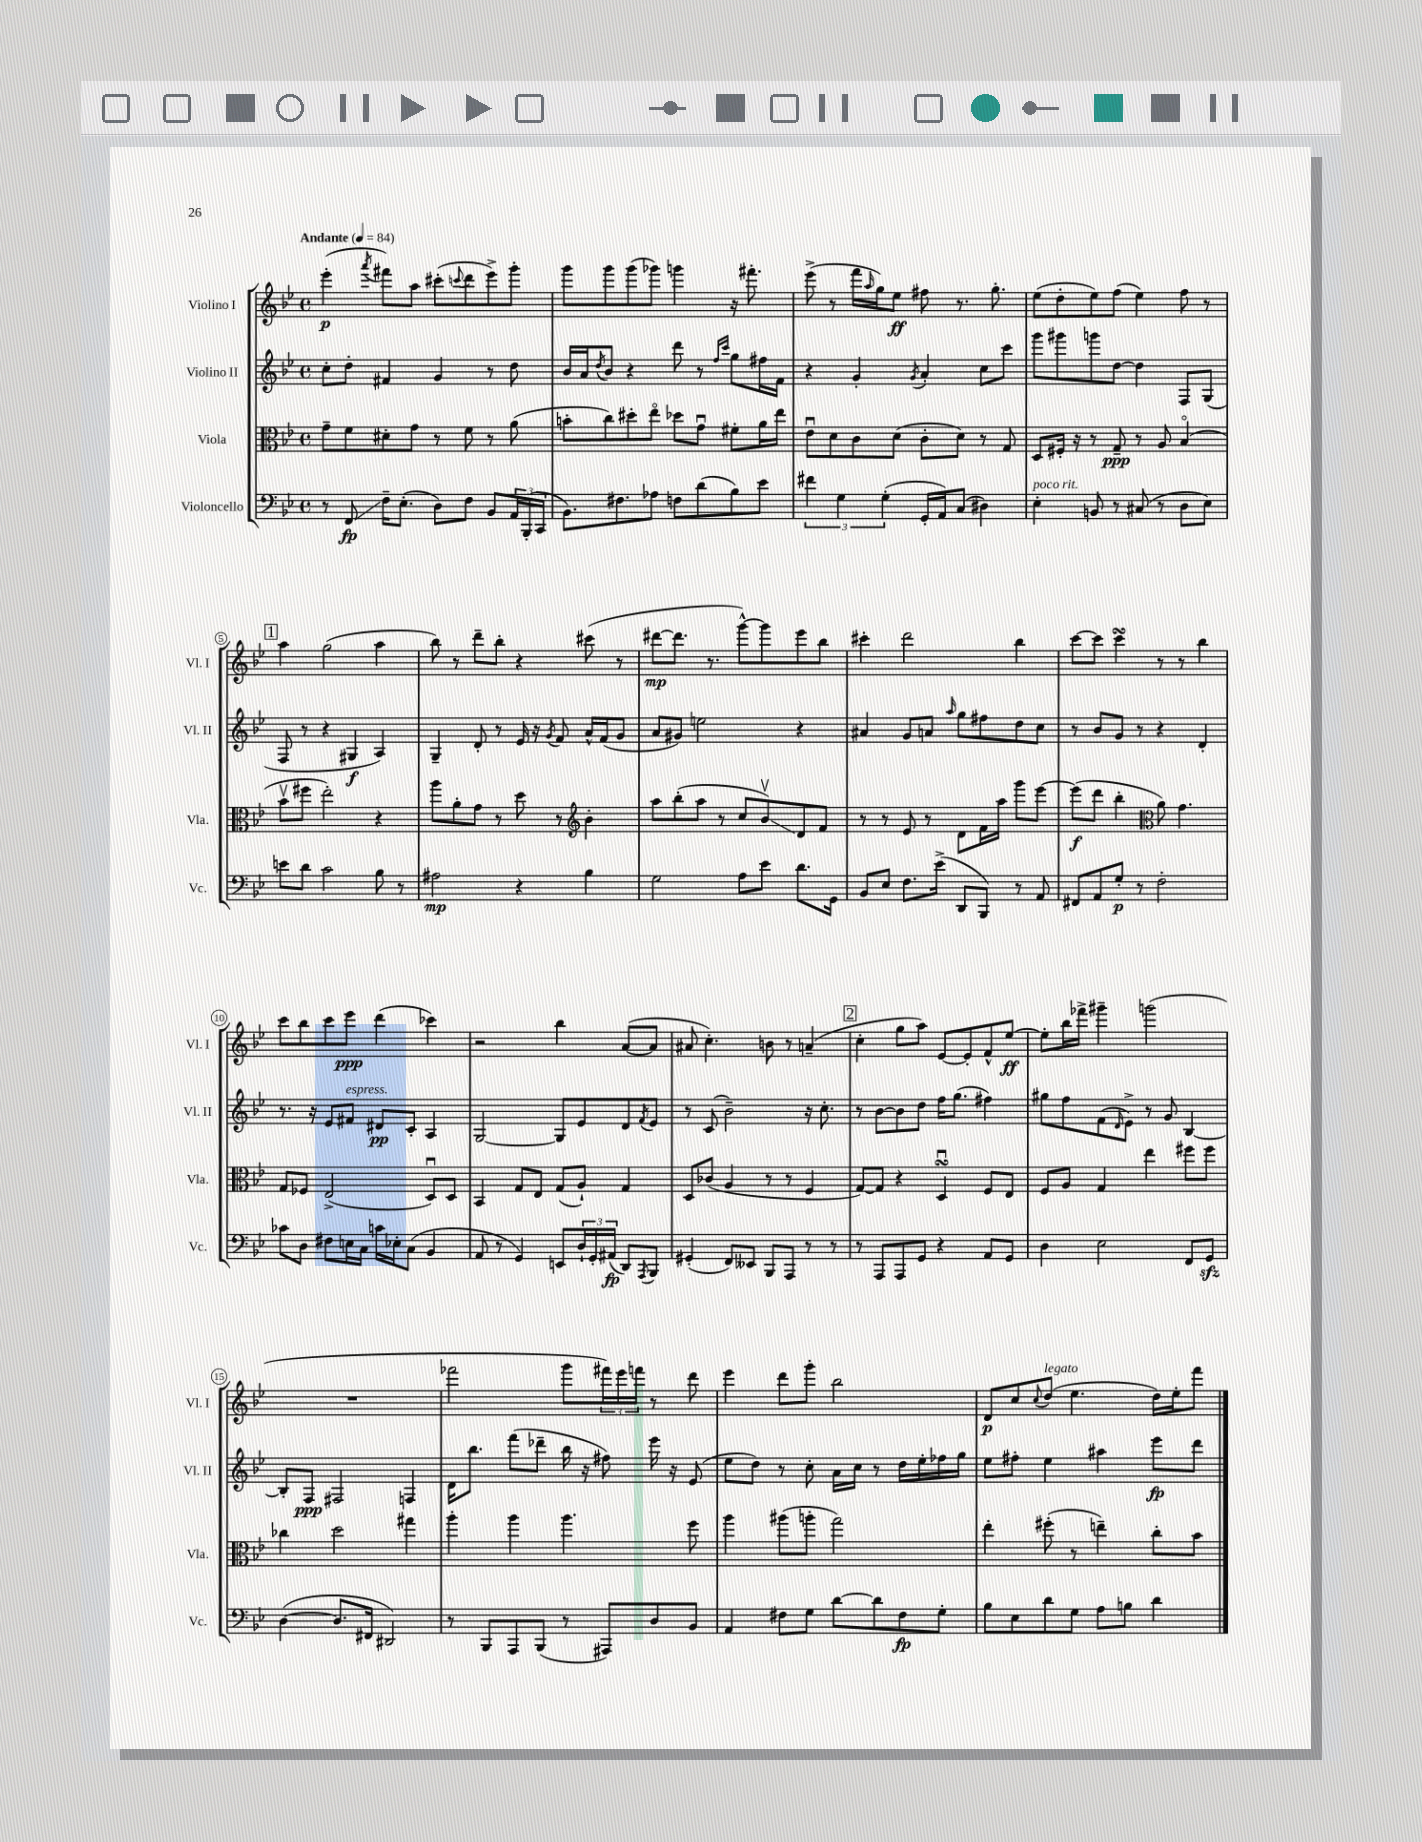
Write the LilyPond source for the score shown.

<<
\new StaffGroup <<
\new Staff = "s0" \with { instrumentName = "Violino I" shortInstrumentName = "Vl. I" } {
    \clef treble \key bes \major \defaultTimeSignature \time 4/4 \tempo "Andante" 4 = 84
    ees'''4-.\p( \acciaccatura { a'''8 } fis'''8) a''8 cis'''8-.( \appoggiatura { c'''8 } d'''8 ees'''8->) g'''8-. |
    g'''8 g'''8 g'''8( ges'''8) g'''4 r16 fis'''8.-. |
    ees'''8->( r8 f'''16 \grace { a''16 } g''16) ees''8\ff fis''8 r8. g''8.-. |
    ees''8( d''8-. ees''8) f''8( ees''4) f''8 r8 |
    \mark \markup { \box "1" } a''4 g''2( a''4 |
    bes''8) r8 d'''8-- bes''8-. r4 cis'''8( r8 |
    dis'''8~\mp dis'''8. r8. g'''8~-^) g'''8 ees'''8 bes''8 |
    cis'''4-. d'''2 bes''4 |
    c'''8~ c'''8 c'''4\turn r8 r8 bes''4 |
    c'''8 bes''8 c'''8 ees'''8\ppp d'''4( ces'''4) |
    r2 bes''4 a'8~( a'8 |
    ais'8 c''4.-.) b'8 r8 a'4--( |
    \mark \markup { \box "2" } c''4-. g''8 a''8) ees'8~ ees'8-. f'8-^ ees''8~\ff |
    ees''8-. bes''16 fes'''16-> gis'''4-- g'''2( |
    R1 |
    fes'''2 g'''8 \tuplet 3/2 { fis'''16) ees'''16 f'''16 } r8 d'''8 |
    ees'''4 d'''8 g'''8-. bes''2 |
    d'8\p c''8 \appoggiatura { c''8 } d''8^\markup { \italic "legato" }( ees''4. d''16) ees''16-. f'''8 \bar "|." |
}
\new Staff = "s1" \with { instrumentName = "Violino II" shortInstrumentName = "Vl. II" } {
    \clef treble \key bes \major \defaultTimeSignature \time 4/4
    c''8-. d''8-. fis'4 g'4 r8 d''8 |
    bes'16 a'16 \acciaccatura { d''8 } bes'8 r4 d'''8 r8 \grace { f''16 c'''16 } g''8 fis''16 f'16 |
    r4 g'4-. \acciaccatura { g'8 } a'4-. c''8 c'''8 |
    g'''8 gis'''8 g'''8 d''8~ d''4 f8 g8( |
    \mark \markup { \box "1" } f8 r8 r4 gis4\f a4) |
    g4-- d'8-. r8 ees'16 r16 \acciaccatura { g'8 } f'8 a'16-^ f'16( g'8 |
    a'8 gis'8) e''2 r4 |
    ais'4 g'8 a'8 \grace { a''16 } g''8 fis''8 d''8 c''8 |
    r8 bes'8 g'8 r8 r4 d'4-. |
    r8. r16 ees'8 fis'8^\markup { \italic "espress." } dis'8\pp c'8-. a4 |
    g2~ g8 ees'8 d'8 \acciaccatura { f'8 } ees'8 |
    r8 c'8( bes'2--) r16 c''8.-. |
    \mark \markup { \box "2" } r8 bes'8~ bes'8 d''8 f''16 g''8.( fis''4) |
    gis''8 f''8 f'8( \grace { d'16 } ees'8->) r8 g'8 bes4~ |
    bes8-. f8\ppp fis2 f4 |
    d'16 bes''8. f'''8( des'''8-- bes''16 r16 fis''8) ees'''16 r16 ees'8( |
    ees''8 d''8) r8 c''8-. a'16 c''16 r8 d''16 ees''16-. fes''16 g''16 |
    ees''8 fis''8-. ees''4 ais''4 ees'''8\fp d'''8 \bar "|." |
}
\new Staff = "s2" \with { instrumentName = "Viola" shortInstrumentName = "Vla." } {
    \clef alto \key bes \major \defaultTimeSignature \time 4/4
    g'8-- f'8 dis'8-. g'8 r8 f'8 r8 a'8( |
    b'8-. c''8) dis''8-. ees''8\flageolet des''8 g'8\downbow fis'8-. a'16 ees''16 |
    ees'8\downbow d'8 c'8 d'8( c'8-. d'8) r8 g8 |
    d8 fis16-. r16 r8 g8--\ppp r8 a8 bes4\flageolet( |
    \mark \markup { \box "1" } bes'8\upbow fis''8 ees''2-.) r4 |
    a''8 a'8-. g'8 r8 d''8 r8 \clef treble bes'4-. |
    a''8 bes''8-.( a''8 r8 c''8 bes'8\upbow\glissando) d'8 f'8 |
    r8 r8 ees'8 r8 d'8 f'16 a''16 g'''8 ees'''8~ |
    ees'''8\f( d'''8 bes''4-. \clef alto a'8) g'4. |
    g8 fes8 ees2->( d8\downbow) d8 |
    bes,4 g8 ees8 g8( a8-!) g4 |
    d8 ces'8( a4 r8 r8 f4 |
    \mark \markup { \box "2" } g8~) g8 r4 d4\downbow\turn f8 ees8 |
    f8 a8 g4 ees''4 fis''8 fis''8 |
    ces''4 d''2 gis''4 |
    a''4-. a''4 a''4. f''8 |
    a''4 ais''8( a''8-. g''2) |
    ees''4-. fis''8-.( r8 e''4--) c''8-. bes'8 \bar "|." |
}
\new Staff = "s3" \with { instrumentName = "Violoncello" shortInstrumentName = "Vc." } {
    \clef bass \key bes \major \defaultTimeSignature \time 4/4
    r8 f,8\glissando\fp f16-- ees8.-.( d8) f8 bes,8 \tuplet 3/2 { a,16 bes,,16-.( c,16 } |
    bes,8.) fis8. aes8 f8 d'8( bes8) ees'8 |
    \tuplet 3/2 { fis'4 g4 g4-.( } g,16-. a,16) c8( dis4) |
    ees4-.^\markup { \italic "poco rit." } b,8 r8 cis8( r8 d8 ees8) |
    \mark \markup { \box "1" } e'8 d'8 c'2 bes8 r8 |
    ais2\mp r4 bes4 |
    g2 a8 ees'8 d'8. g,16 |
    bes,8 ees8 f8. ees'16->( d,8 bes,,8) r8 a,8 |
    fis,8 a,8 g8-.\p r8 f2-. |
    ces'8 d8 fis8 e16 c16 c'16 ees16-. c8( bes,4 |
    a,8 r8 g,4) e,8 \tuplet 3/2 { d16-! g,16-. ais,16\fp( } d,8) \acciaccatura { a,,8 } bes,,8 |
    gis,4-.( f,8) eeses,8 bes,,8 a,,8 r8 r8 |
    \mark \markup { \box "2" } r8 a,,8 a,,8 g,8 r4 a,8 g,8 |
    d4 ees2 f,8 g,8\sfz |
    d4~( d8. fis,16 dis,2) |
    r8 bes,,8 a,,8 bes,,8( r8 ais,,8) d8 bes,8 |
    a,4 fis8 g8 d'8~ d'8 fis8\fp g8-. |
    bes8 ees8 d'8 g8 a8 b8 d'4 \bar "|." |
}
>>
>>
